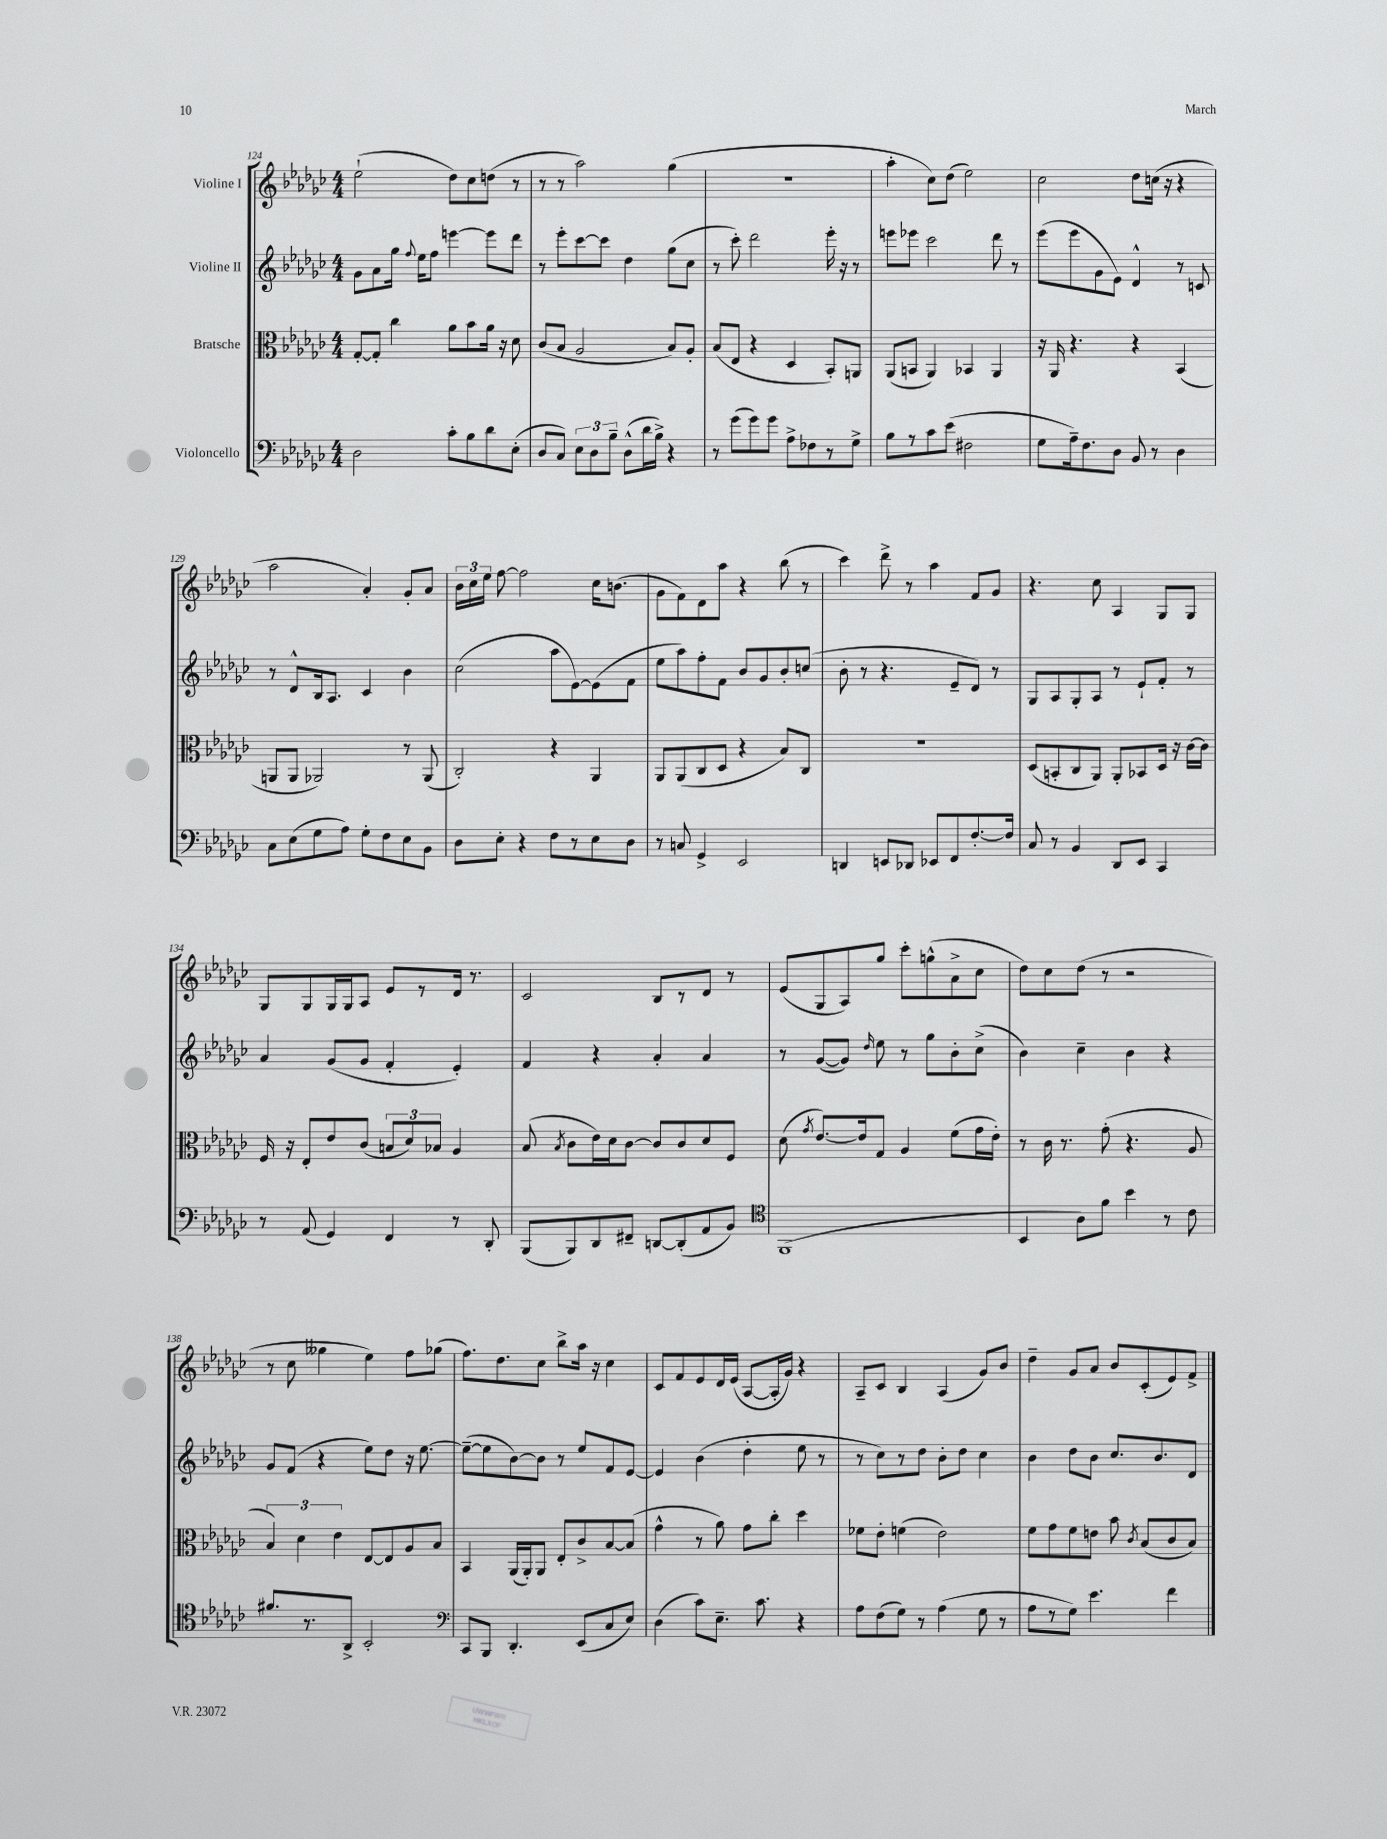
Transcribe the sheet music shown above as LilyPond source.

<<
\new StaffGroup <<
\new Staff = "s0" \with { instrumentName = "Violine I" } {
    \clef treble \key ges \major \numericTimeSignature \time 4/4
    \autoBeamOff ees''2-!( des''8[) ces''8 d''8]( r8 |
    r8 r8 aes''2) ges''4( |
    R1 |
    aes''4-. ces''8[) des''8]( ees''2) |
    ces''2 des''8[ c''16]( r16 r4 |
    aes''2 aes'4-.) ges'8[-. aes'8] |
    \tuplet 3/2 { bes'16[ ces''16 ees''16] } f''8~ f''2 ces''16[ b'8.]( |
    ges'8[ f'8) des'8 aes''8] r4 bes''8( r8 |
    ces'''4) des'''8-> r8 aes''4 f'8[ ges'8] |
    r4. ces''8 aes4 ges8[ ges8] |
    ges8[ ges8 ges16 ges16 aes8] ees'8[ r8 des'16] r8. |
    ces'2 bes8[ r8 des'8] r8 |
    ees'8[( ges8 aes8) ges''8] ces'''8[-. g''8-^( aes'8-> ces''8] |
    des''8[) ces''8 des''8]( r8 r2 |
    r8 ces''8 geses''4 ees''4) f''8[ ges''8]( |
    f''8.[) des''8. ces''8] bes''8[-> aes''16] r16 ces''4 |
    ces'8[ f'8 ees'8 des'16 ees'16]( aes8[~ aes16-. ges'16]) r4 |
    aes8[-- ces'8] bes4 aes4( ges'8[) bes'8] |
    des''4-- ges'8[ aes'8] bes'8[ ces'8-.( ees'8) f'8]-> \bar "|." |
}
\new Staff = "s1" \with { instrumentName = "Violine II" } {
    \clef treble \key ges \major \numericTimeSignature \time 4/4
    \autoBeamOff ges'8[ aes'8 ges''16] \appoggiatura { f''8 } ees''16[ f''8] e'''4~ e'''8[ des'''8] |
    r8 ees'''8[-. ces'''8~ ces'''8] des''4 ges''8[( ces''8] |
    r8 ces'''8-.) des'''2 ees'''16-. r16 r8 |
    e'''8[ ees'''8] ces'''2 des'''8 r8 |
    ees'''8[( ees'''8 ges'8 ees'8]) des'4-^ r8 c'8 |
    r8 des'8[-^ bes16 aes8.] ces'4 bes'4 |
    ces''2( aes''8[ ees'8~) ees'8( f'8] |
    ees''8[ aes''8) f''8-. f'8] bes'8[ ges'8 bes'8-. c''8]( |
    bes'8-. r8 r4. ees'8[-- des'8]) r8 |
    ges8[ aes8 ges8-. aes8] r8 ees'8[-! f'8]-. r8 |
    aes'4 ges'8[( ges'8] f'4-. ees'4-.) |
    f'4 r4 aes'4-. aes'4 |
    r8 ges'8[~( ges'8]) \grace { des''16 } ees''8 r8 ges''8[ bes'8-. ces''8]->( |
    bes'4) ces''4-- bes'4 r4 |
    ges'8[ f'8]( r4 ees''8[) des''8] r16 ees''8.~ |
    ees''8[~--( ees''8 bes'8~) bes'8] r8 ees''8[ f'8 ees'8]~ |
    ees'4 bes'4( des''4-. ees''8 r8 |
    r8 ces''8[) r8 des''8] bes'8[-. des''8] ces''4 |
    bes'4 des''8[ bes'8] ces''8.[ bes'8. des'8] \bar "|." |
}
\new Staff = "s2" \with { instrumentName = "Bratsche" } {
    \clef alto \key ges \major \numericTimeSignature \time 4/4
    \autoBeamOff ges8[~-. ges8]-. ces''4 aes'8[ bes'8 aes'16] r16 des'8 |
    ces'8[( bes8] aes2 bes8[) aes8]-. |
    bes8[( ees8] r4 des4 bes,8[-.) a,8] |
    aes,8[( b,8] aes,4) bes,4 aes,4 |
    r16 aes,16 r4. r4 bes,4( |
    a,8[ a,8] aes,2) r8 aes,8( |
    ces2-.) r4 aes,4 |
    aes,8[ aes,8( ces8 des8] r4 bes8[) ces8] |
    r1 |
    des8[( b,8-. ces8 aes,8]) aes,8[-. bes,8 des16] r16 ces'16[~ ces'16] |
    f16 r16 ees8[-. ees'8 ces'8]( \tuplet 3/2 { b8[ des'8) bes8] } aes4 |
    bes8( \acciaccatura { bes8 } ces'8[ ees'16) des'16 ces'8]~ ces'8[ ces'8 des'8 f8] |
    des'8( \acciaccatura { ges'8 } ees'8.[~) ees'16 ges8] aes4 f'8[( ges'16 ees'16]-.) |
    r8 ces'16 r8. ges'8-.( r4. aes8 |
    \tuplet 3/2 { bes4) des'4 ees'4 } ees8[~ ees8 aes8 bes8] |
    bes,4 aes,16[( aes,16-.) aes,8] ees8[-. ces'8-> bes8~ bes8]( |
    ges'4-^ r8 aes'8) ges'8[ ces''8]-. des''4 |
    fes'8[ ees'8]-. f'4( ees'2) |
    f'8[ ges'8 f'8 e'8] bes'8 \acciaccatura { ces'8 } bes8[( ces'8 bes8]) \bar "|." |
}
\new Staff = "s3" \with { instrumentName = "Violoncello" } {
    \clef bass \key ges \major \numericTimeSignature \time 4/4
    \autoBeamOff des2 ces'8[-. bes8 des'8 ees8]-.( |
    des8[ ces8]) \tuplet 3/2 { ees8[ des8 bes8]-- } des8[-^( des'16 bes16]->) r4 |
    r8 ges'8[( ges'8) ges'8] aes8[-> fes8 r8 ges8]-> |
    bes8[ r8 ces'8 ees'8]( fis2 |
    ges8[ aes16--) f8. des8] bes,8 r8 des4 |
    ces8[ ees8( ges8 aes8]) ges8[-. f8 ees8 bes,8] |
    des8[ ees8]-. r4 f8[ r8 ees8 des8] |
    r8 c8 ges,4-> ees,2 |
    d,4 e,8[ des,8] ees,8[ f,8 f8.~-. f16] |
    ces8 r8 bes,4 des,8[ ees,8] ces,4 |
    r8 aes,8( ges,4) f,4 r8 des,8-. |
    bes,,8[( bes,,8) des,8 fis,8]-- d,8[~ d,8-.( aes,8 bes,8]) |
    \clef tenor f,1( |
    bes,4 aes8[) f'8] bes'4 r8 ces'8 |
    fis'8.[ r8. aes,8]-> bes,2-. |
    \clef bass ces,8[ bes,,8] des,4.-. ees,8[( ces8 ees8]) |
    des4( ces'8[) ees8.]-- ces'8. r4 |
    aes8[ f8( ges8]) r8 aes4( ges8 r8 |
    aes8[ r8 ges8]) ees'4. f'4 \bar "|." |
}
>>
>>
\layout { \context { \Score currentBarNumber = #124 } }
